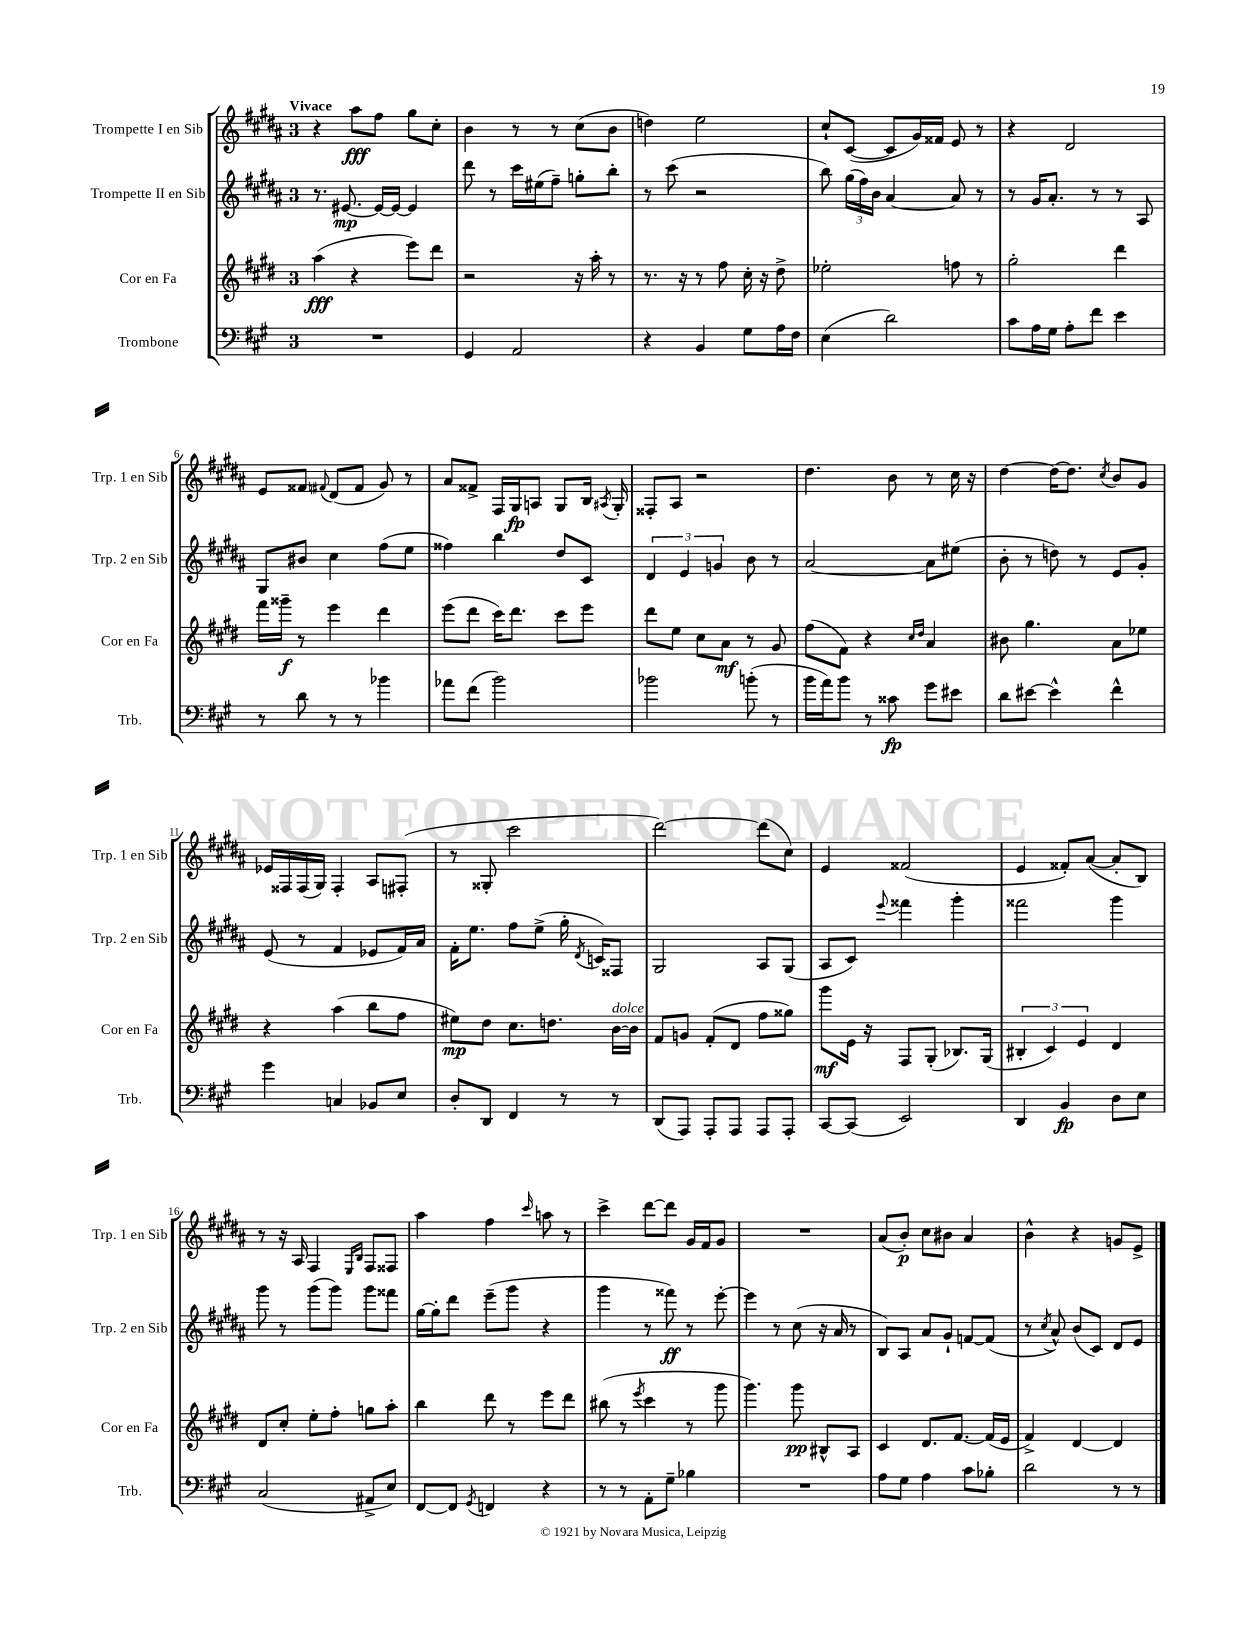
<<
\new StaffGroup <<
\new Staff = "s0" \with { instrumentName = "Trompette I en Sib" shortInstrumentName = "Trp. 1 en Sib" } {
    \clef treble \key b \major \once \override Staff.TimeSignature.style = #'single-digit \time 3/4 \tempo "Vivace"
    \autoBeamOff r4 ais''8[\fff fis''8] gis''8[ cis''8]-. |
    b'4 r8 r8 cis''8[( b'8] |
    d''4) e''2 |
    cis''8[-! cis'8]~( cis'8[ gis'16) fisis'16] e'8 r8 |
    r4 dis'2 |
    e'8[ fisis'8] \appoggiatura { fis'8 } dis'8[( fis'8] gis'8) r8 |
    ais'8[ fisis'8]-> fis16[ gis16\fp a8] gis8[ b16] \acciaccatura { ais8 } gis16-. |
    fisis8[-. ais8] r2 |
    dis''4. b'8 r8 cis''16 r16 |
    dis''4~ dis''16[~ dis''8.] \acciaccatura { cis''8 } b'8[ gis'8] |
    ees'16[ fisis16 fisis16( gis16]) fisis4-. ais8[ fis8]-.( |
    r8 gisis8-. cis'''2 |
    dis'''2~) dis'''8[( cis''8]) |
    e'4 fisis'2( |
    e'4 fisis'8[-.) ais'8]~( ais'8[-. b8]) |
    r8 r16 ais16 fis4 \grace { e16[ b16] } fis8[ fisis8] |
    ais''4 fis''4 \grace { cis'''16 } a''8 r8 |
    cis'''4-> dis'''8[~ dis'''8] gis'16[ fis'16 gis'8] |
    R2. |
    ais'8[( b'8]-.\p) cis''8[ bis'8] ais'4 |
    b'4-^ r4 g'8[ e'8]-> \bar "|." |
}
\new Staff = "s1" \with { instrumentName = "Trompette II en Sib" shortInstrumentName = "Trp. 2 en Sib" } {
    \clef treble \key b \major \once \override Staff.TimeSignature.style = #'single-digit \time 3/4
    \autoBeamOff r8. eis'8.~\mp eis'16[~ eis'16]~ eis'4 |
    dis'''8 r8 cis'''16[ eis''16( fis''8]--) g''8[-. b''8]-. |
    r8 cis'''8( r2 |
    b''8) \tuplet 3/2 { gis''16[( fis''16) b'16] } ais'4~ ais'8 r8 |
    r8 gis'16[ ais'8.]-. r8 r8 ais8 |
    gis8[ bis'8] cis''4 fis''8[( e''8] |
    fisis''4) b''4 dis''8[ cis'8] |
    \tuplet 3/2 { dis'4 e'4 g'4 } b'8 r8 |
    ais'2~ ais'8[ eis''8]( |
    b'8-. r8 d''8) r8 e'8[ gis'8]-. |
    e'8( r8 fis'4 ees'8[ fis'16) ais'16] |
    fis'16[-. e''8.] fis''8[ e''8]->( gis''16-. \acciaccatura { dis'8 } c'16[) fisis8] |
    gis2 ais8[ gis8]( |
    ais8[ cis'8]) \appoggiatura { e'''8 } fisis'''4 gis'''4-. |
    fisis'''2 gis'''4 |
    gis'''8 r8 gis'''8[( gis'''8]) gis'''8[ fisis'''8] |
    gis''16[~ gis''16-. dis'''8] e'''8[--( gis'''8] r4 |
    gis'''4 r8 fisis'''8\ff) r8 e'''8~-. |
    e'''4 r8 cis''8( r16 ais'16 r8 |
    b8[) ais8] ais'8[ gis'8]-! f'8[~ f'8]( |
    r8 \acciaccatura { cis''8 } ais'8-^) b'8[( cis'8]) dis'8[ e'8] \bar "|." |
}
\new Staff = "s2" \with { instrumentName = "Cor en Fa" shortInstrumentName = "Cor en Fa" } {
    \clef treble \key e \major \once \override Staff.TimeSignature.style = #'single-digit \time 3/4
    \autoBeamOff a''4\fff( r4 e'''8[) dis'''8] |
    r2 r16 a''16-. r8 |
    r8. r16 r8 fis''8 cis''16-. r16 dis''8-> |
    ees''2-. f''8 r8 |
    gis''2-. dis'''4 |
    fis'''16[ gisis'''16]--\f r8 e'''4 dis'''4 |
    e'''8[( dis'''8] cis'''16[) dis'''8.] cis'''8[ e'''8] |
    dis'''8[ e''8] cis''8[ a'8]\mf r8 gis'8 |
    fis''8[( fis'8]) r4 \grace { cis''16[ dis''16] } a'4 |
    bis'8 gis''4. a'8[ ees''8] |
    r4 a''4( b''8[ fis''8] |
    eis''8[\mp) dis''8] cis''8.[ d''8.] b'16[~^\markup { \italic "dolce" } b'16] |
    fis'8[ g'8] fis'8[-.( dis'8] fis''8[ gisis''8]) |
    gis'''8[\mf e'16] r16 fis8[ gis8]-.( bes8.[) gis16]( |
    \tuplet 3/2 { bis4-. cis'4) e'4 } dis'4 |
    dis'8[ cis''8]-. e''8[-. fis''8]-. g''8[ a''8]-. |
    b''4 dis'''8 r8 e'''8[ dis'''8] |
    bis''8( r8 \acciaccatura { e'''8 } cis'''4 r8 gis'''8 |
    gis'''4.) gis'''8\pp bis8[-^ a8] |
    cis'4 dis'8.[ fis'8.]~ fis'16[( e'16] |
    fis'4->) dis'4~ dis'4 \bar "|." |
}
\new Staff = "s3" \with { instrumentName = "Trombone" shortInstrumentName = "Trb." } {
    \clef bass \key a \major \once \override Staff.TimeSignature.style = #'single-digit \time 3/4
    \autoBeamOff R2. |
    gis,4 a,2 |
    r4 b,4 gis8[ a16 fis16] |
    e4( d'2) |
    cis'8[ a16 gis16] a8[-. fis'8] e'4 |
    r8 d'8 r8 r8 bes'4 |
    aes'8[ fis'8]( b'2) |
    bes'2 b'8-.( r8 |
    b'16[ a'16) b'8] r8 cisis'8\fp gis'8[ eis'8] |
    d'8[ eis'8]~ eis'4-^ fis'4-^ |
    gis'4 c4 bes,8[ e8] |
    d8[-. d,8] fis,4 r8 r8 |
    d,8[( a,,8]) a,,8[-. a,,8] a,,8[ a,,8]-. |
    cis,8[~ cis,8]( e,2) |
    d,4 b,4\fp d8[ e8] |
    cis2( ais,8[-> e8]) |
    fis,8[~ fis,8] \acciaccatura { gis,8 } f,4 r4 |
    r8 r8 a,8[-. gis8]-- bes4 |
    R2. |
    a8[ gis8] a4 cis'8[ bes8]-. |
    d'2 r8 r8 \bar "|." |
}
>>
>>
